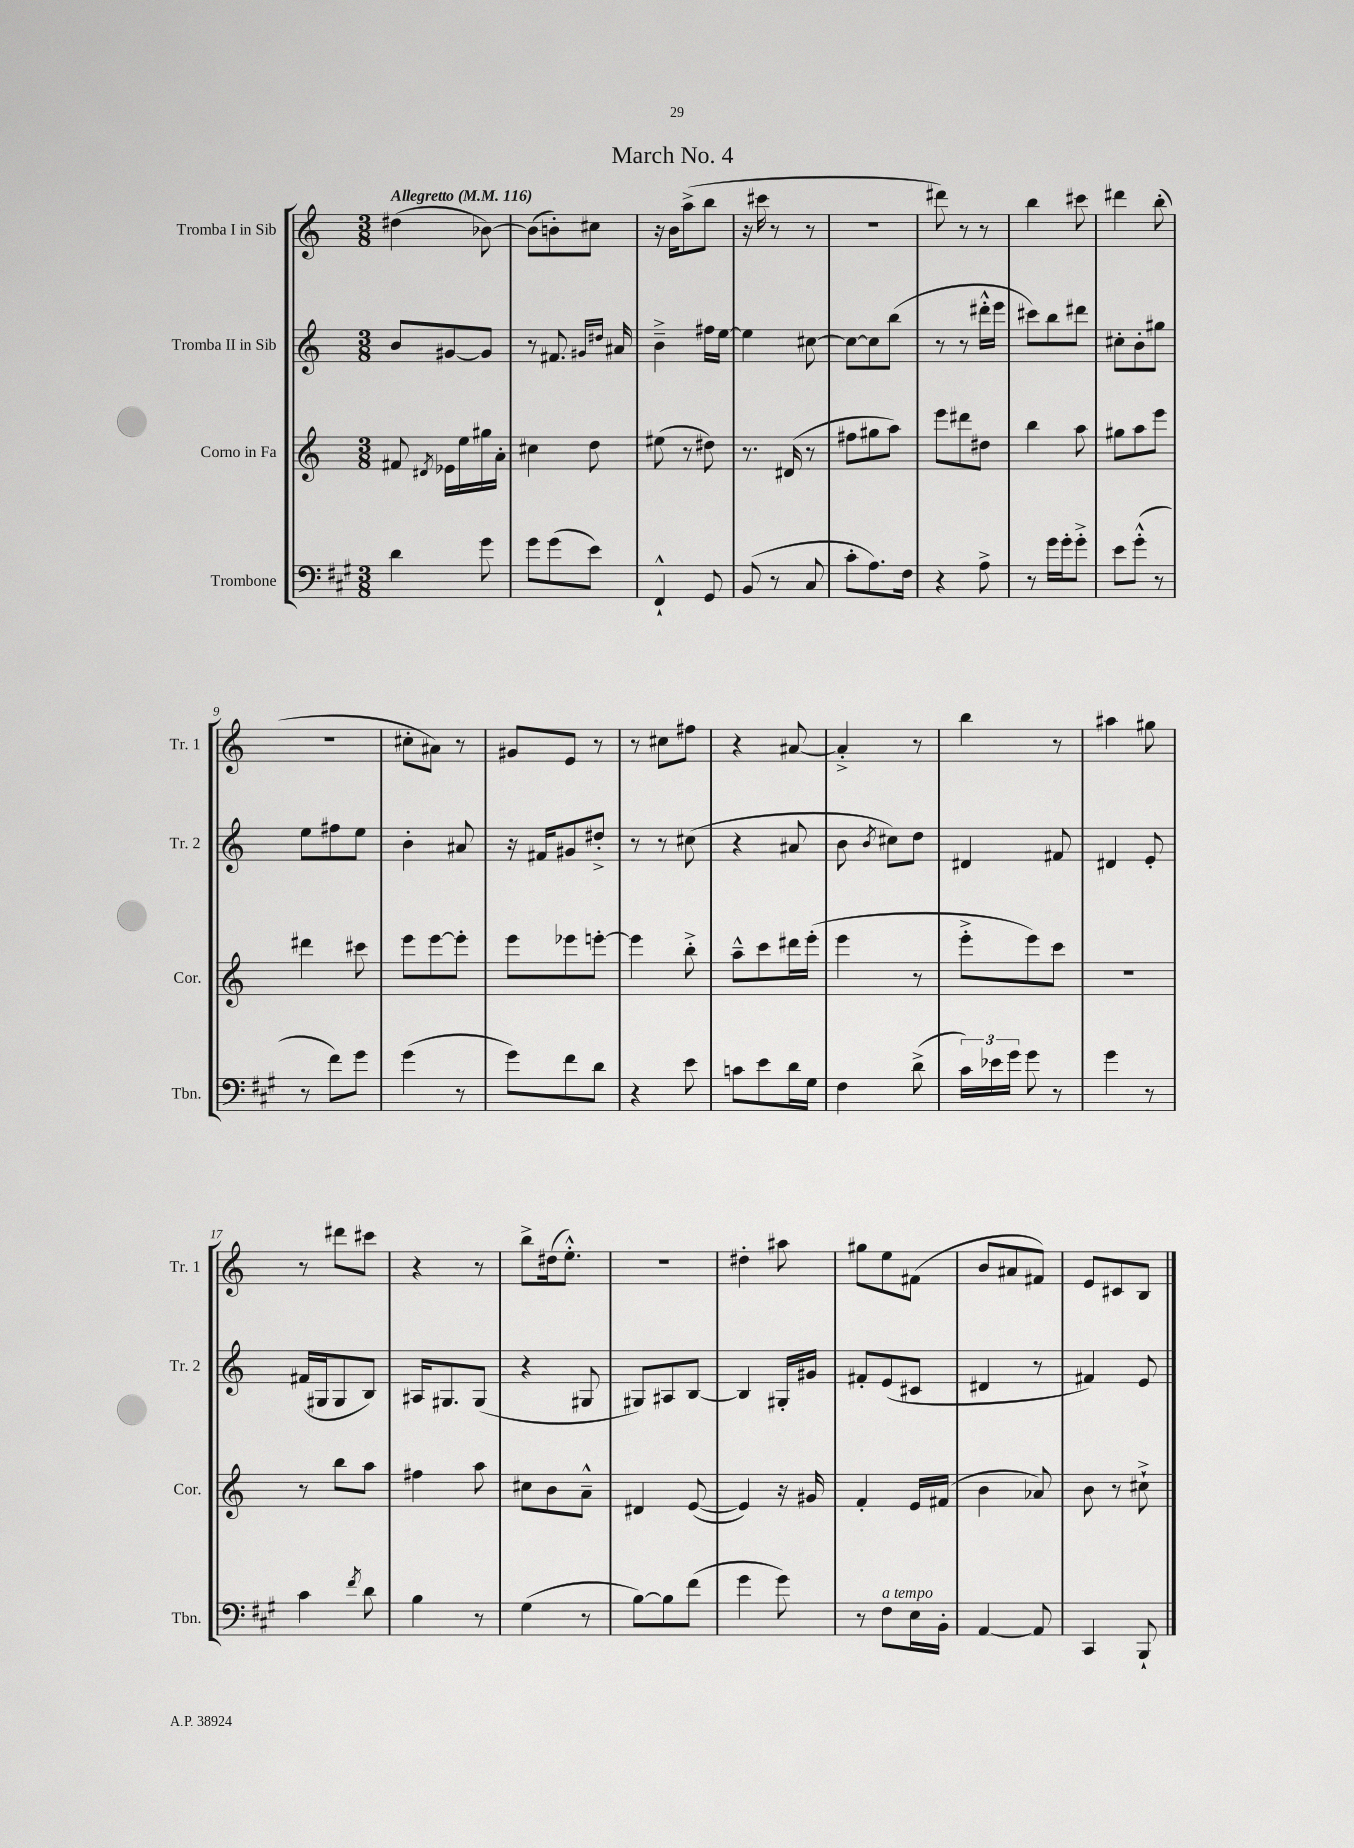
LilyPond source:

\header { title = "March No. 4" }
<<
\new StaffGroup <<
\new Staff = "s0" \with { instrumentName = "Tromba I in Sib" shortInstrumentName = "Tr. 1" } {
    \clef treble \key c \major \numericTimeSignature \time 3/8 \tempo "Allegretto" 4 = 116
    \autoBeamOff dis''4( bes'8~) |
    bes'8[( b'8-.) cis''8] |
    r16 b'16[ a''8->( b''8] |
    r16 cis'''16 r8 r8 |
    R4. |
    dis'''8) r8 r8 |
    b''4 cis'''8 |
    dis'''4 b''8-.( |
    R4. |
    cis''8[-. ais'8]) r8 |
    gis'8[ e'8] r8 |
    r8 cis''8[ fis''8] |
    r4 ais'8~ |
    ais'4-.-> r8 |
    b''4 r8 |
    ais''4 gis''8 |
    r8 dis'''8[ cis'''8] |
    r4 r8 |
    b''8[-> dis''16( e''8.]-.-^) |
    R4. |
    dis''4-. ais''8 |
    gis''8[ e''8 fis'8]( |
    b'8[ ais'8 fis'8]) |
    e'8[ cis'8 b8] \bar "|." |
}
\new Staff = "s1" \with { instrumentName = "Tromba II in Sib" shortInstrumentName = "Tr. 2" } {
    \clef treble \key c \major \numericTimeSignature \time 3/8
    \autoBeamOff b'8[ gis'8~ gis'8] |
    r8 fis'8. \grace { gis'16[ dis''16] } ais'16 |
    b'4---> fis''16[ e''16]~ |
    e''4 cis''8~ |
    cis''8[~ cis''8 b''8]( |
    r8 r8 dis'''16[-.-^ e'''16] |
    cis'''8[) b''8 dis'''8] |
    cis''8[-. b'8-. gis''8] |
    e''8[ fis''8 e''8] |
    b'4-. ais'8 |
    r16 fis'16[ gis'8 dis''8]-.-> |
    r8 r8 cis''8( |
    r4 ais'8 |
    b'8 \acciaccatura { b'8 } cis''8[) d''8] |
    dis'4 fis'8 |
    dis'4 e'8-. |
    fis'16[( gis16 gis8 b8]) |
    ais16[ gis8. gis8]( |
    r4 gis8 |
    gis8[) ais8 b8]~ |
    b4 gis16[-. gis'16] |
    fis'8[-. e'8( cis'8] |
    dis'4 r8 |
    fis'4) e'8 \bar "|." |
}
\new Staff = "s2" \with { instrumentName = "Corno in Fa" shortInstrumentName = "Cor." } {
    \clef treble \key c \major \numericTimeSignature \time 3/8
    \autoBeamOff fis'8 \acciaccatura { dis'8 } ees'16[ e''16 gis''16 a'16]-. |
    cis''4 d''8 |
    eis''8( r8 dis''8) |
    r8. dis'16( r8 |
    fis''8[ gis''8 a''8]) |
    e'''8[ dis'''8 dis''8] |
    b''4 a''8 |
    gis''8[ a''8 e'''8] |
    dis'''4 cis'''8 |
    e'''8[ e'''8~ e'''8]-. |
    e'''8[ ees'''8 e'''8]~-. |
    e'''4 b''8-.-> |
    a''8[---^ c'''8 dis'''16 e'''16]-.( |
    e'''4 r8 |
    e'''8[-.-> e'''8) c'''8] |
    R4. |
    r8 b''8[ a''8] |
    fis''4 a''8 |
    cis''8[ b'8 a'8]---^ |
    dis'4 e'8~( |
    e'4) r16 gis'16 |
    f'4-. e'16[ fis'16]( |
    b'4 aes'8) |
    b'8 r8 cis''8-!-> \bar "|." |
}
\new Staff = "s3" \with { instrumentName = "Trombone" shortInstrumentName = "Tbn." } {
    \clef bass \key a \major \numericTimeSignature \time 3/8
    \autoBeamOff d'4 gis'8 |
    gis'8[ gis'8( e'8]) |
    fis,4-!-^ gis,8 |
    b,8( r8 cis8 |
    cis'8[-. a8.) fis16] |
    r4 a8-> |
    r8 gis'16[ gis'16-. gis'8]-.-> |
    e'8[ gis'8]-.-^( r8 |
    r8 fis'8[) gis'8] |
    gis'4( r8 |
    gis'8[) fis'8 d'8] |
    r4 e'8 |
    c'8[ e'8 d'16 gis16] |
    fis4 d'8->( |
    \tuplet 3/2 { cis'16[) ees'16 gis'16] } gis'8 r8 |
    gis'4 r8 |
    cis'4 \acciaccatura { fis'8 } d'8 |
    b4 r8 |
    gis4( r8 |
    b8[~) b8 fis'8]( |
    gis'4 gis'8) |
    r8 fis8[^\markup { \italic "a tempo" } e16 b,16]-. |
    a,4~ a,8 |
    cis,4 b,,8-! \bar "|." |
}
>>
>>
